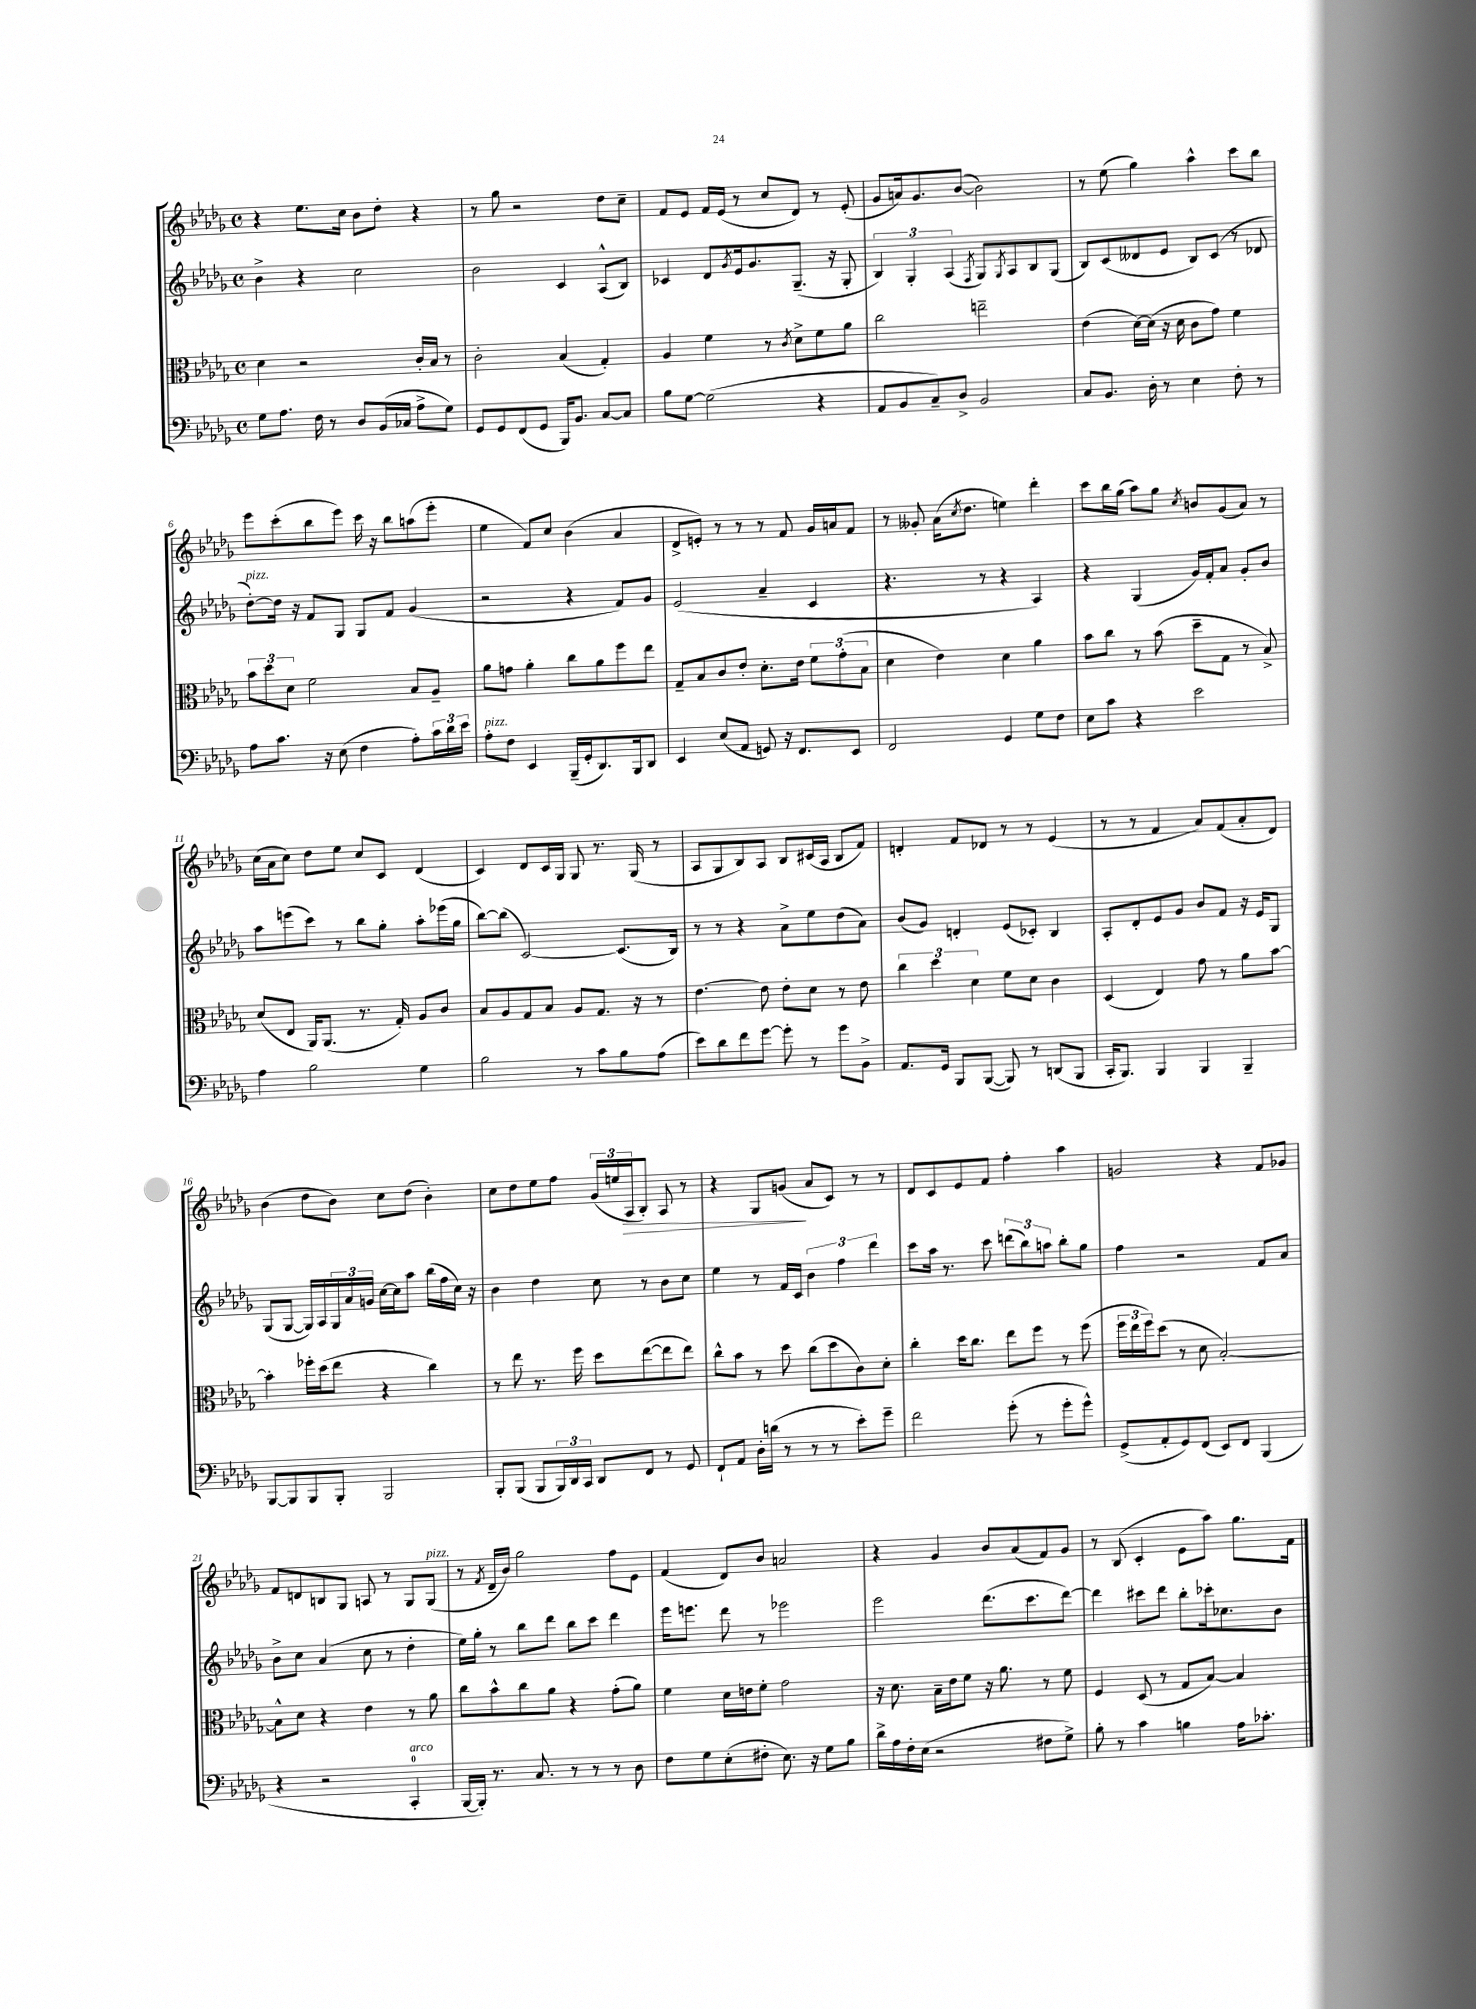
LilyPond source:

<<
\new StaffGroup <<
\new Staff = "s0" {
    \clef treble \key des \major \defaultTimeSignature \time 4/4
    r4 ees''8. c''16 bes'8 des''8-. r4 |
    r8 ges''8 r2 des''8 c''8-- |
    f'8 ees'8 f'16 ees'16( r8 c''8 des'8) r8 ees'8-.( |
    ges'8 a'16) ges'8. bes'8~( bes'2) |
    r8 ees''8( ges''4) aes''4-^ c'''8 bes''8 |
    ees'''8 c'''8-.( bes''8 ees'''8) c'''16 r16 bes''8 a''8( ees'''8-. |
    ees''4 f'8) c''8 bes'4( aes'4 |
    des'8-> e'8-.) r8 r8 r8 f'8 ges'16 a'16 f'8 |
    r8 geses'8-. aes'16( \acciaccatura { c''8 } des''8. e''4) des'''4-. |
    c'''8 bes''16 ges''16( aes''8) ges''8 \acciaccatura { c''8 } b'8 ges'8( aes'8) r8 |
    c''16( aes'16 c''8) des''8 ees''8 c''8 c'8 des'4( |
    c'4) des'8 c'16 ges16 ges8 r8. ges16( r8 |
    aes8 ges8 bes8) aes8 bes8 cis'16( aes16 bes8 f'8) |
    d'4-. f'8 des'8 r8 r8 ees'4( |
    r8 r8 f'4 aes'8) f'8( aes'8-. des'8) |
    bes'4( des''8 bes'8) c''8 des''8( bes'4-.) |
    c''8 des''8 ees''8 f''8 \tuplet 3/2 { ges'16( e''16 aes16\> } bes8-.) aes8 r8 |
    r4 ges8 g'8\!( aes'8 c'8) r8 r8 |
    des'8 c'8 ees'8 f'8 f''4-. aes''4 |
    g'2 r4 f'8 ges'8 |
    f'8 d'8 b8 ges8 a8 r8 ges8 ges8^\markup { \italic "pizz." }( |
    r8 \acciaccatura { f'8 } des'16-- bes'16) ges''2 f''8 ees'8 |
    f'4( des'8) bes'8 a'2 |
    r4 ges'4 bes'8 aes'8( f'8) ges'8 |
    r8 bes8( c'4-. ees'8 aes''8) ges''8. f'16 \bar "|." |
}
\new Staff = "s1" {
    \clef treble \key des \major \defaultTimeSignature \time 4/4
    bes'4-> r4 c''2 |
    bes'2 c'4 aes8-^( bes8) |
    ces'4 des'8 \acciaccatura { ges'8 } ees'16 ges'8. ges8.--( r16 ges8-. |
    \tuplet 3/2 { bes4) ges4-. aes4( } \acciaccatura { f8 } ges8) \acciaccatura { ges8 } aes8 bes8 ges8( |
    bes8) c'8( deses'8 ees'8 bes8) c'8( r8 des'8 |
    des''8~-.^\markup { \italic "pizz." }) des''16 r16 f'8 ges8 ges8 f'8 ges'4( |
    r2 r4 f'8) ges'8 |
    ees'2( aes'4-- c'4 |
    r4. r8 r4 aes4) |
    r4 ges4( ges'16) f'16-. aes'8 ges'8-. bes'8 |
    aes''8 e'''8( c'''8) r8 bes''8 ges''8-. aes''8-. ees'''16( ges''16 |
    bes''8~) bes''8( c'2~) c'8.( bes16) |
    r8 r8 r4 aes'8-> ees''8 des''8( aes'8) |
    bes'8( ges'8) d'4-. ees'8( ces'8-.) bes4 |
    aes8-. des'8-. ees'8 ges'8 bes'8 f'8 r16 ees'16 ges8 |
    ges8( ges8~ ges16) aes16 \tuplet 3/2 { ges16 aes'16 g'16 } c''16~ c''16 aes''8 bes''16( f''16 c''16) r16 |
    bes'4 des''4 c''8 r8 bes'8 c''8 |
    ees''4 r8 f'16 c'16 \tuplet 3/2 { bes'4 f''4 des'''4 } |
    c'''8 aes''16 r8. c'''8 \tuplet 3/2 { d'''8( bes''8) a''8 } bes''8-. ges''8 |
    f''4 r2 f'8 aes'8 |
    bes'8-> c''8 aes'4( c''8 r8 des''4-. |
    ees''16) ges''16-. r8 bes''8 des'''8 bes''8 c'''8 des'''4 |
    ees'''16 e'''8. des'''8 r8 ees'''2 |
    ees'''2 des'''8.( c'''8. des'''8~) |
    des'''4 cis'''8 des'''8 bes''8-. ces'''16-. ces''8. bes'8 \bar "|." |
}
\new Staff = "s2" {
    \clef alto \key des \major \defaultTimeSignature \time 4/4
    des'4 r2 c'16-. bes16 r8 |
    c'2-. bes4( ges4-.) |
    aes4 f'4 r8 \acciaccatura { c'8 } des'8-> f'8 aes'8 |
    c''2 e''2-- |
    ees'4( des'16~) des'16( r16 des'16 c'8 ges'8) f'4 |
    \tuplet 3/2 { bes'8 des''8 des'8 } f'2 bes8 aes8-- |
    aes'8 g'8 aes'4-. c''8 aes'8 f''8 ees''8 |
    ges8-- bes8 c'8 ees'8-. des'8.-. ees'16 \tuplet 3/2 { f'8 ges'8-.( bes8 } |
    des'4 ees'4) des'4 aes'4 |
    bes'8 c''8 r8 bes'8( des''8-- ges8 r8 bes8->) |
    des'8( ees8 aes,16) aes,8.( r8. ges16-.) aes8 c'8 |
    bes8 aes8 ges8 bes8 aes8 ges8. r16 r8 |
    ees'4.~ ees'8 ees'8-. des'8 r8 ees'8 |
    \tuplet 3/2 { c''4 des''4 des'4 } f'8 des'8 c'4 |
    des4( ees4) ges'8 r8 aes'8 bes'8~ |
    bes'4-. fes''16-. des''16( ees''8 r4 c''4) |
    r8 ees''8 r8. f''16 des''8 ees''8~( ees''8 ees''8) |
    c''8-^ bes'8 r8 des''8 c''8( des''8 c'8) des'8-. |
    c''4-. des''16 c''8. ees''8 f''8 r8 f''8( |
    \tuplet 3/2 { f''16 ees''16 f''16) } des''8( r8 des'8 bes2~-.) |
    bes8-^ des'8 r4 ees'4 r8 aes'8 |
    c''8 bes'8-^ c''8 aes'8 r4 ges'8-.( aes'8) |
    f'4 des'16 e'16 f'8-. ges'2 |
    r16 des'8. bes16-- ees'16 f'8 r16 aes'8. r8 f'8 |
    f4 des8( r8 ges8 bes8~) bes4 \bar "|." |
}
\new Staff = "s3" {
    \clef bass \key des \major \defaultTimeSignature \time 4/4
    ges8 aes8. f16 r8 des8 bes,16( ces16 aes8-> ges8) |
    ges,8 ges,8 f,8( ges,8 bes,,16) bes,8. c8~ c8 |
    bes8 ges8~ ges2( r4 |
    aes,8 bes,8 c8--) des8-> bes,2 |
    c8 bes,8. des16-. r8 ees4 f8-. r8 |
    aes8 c'8. r16 ees8( f4 aes8-.) \tuplet 3/2 { c'16 des'16 ees'16 } |
    aes8-.^\markup { \italic "pizz." } f8 ees,4 bes,,16--( ges,16-. des,8.) bes,,16 des,8 |
    ees,4 ees8( aes,8 g,8) r16 f,8. ees,8 |
    f,2 ges,4 ges8 f8 |
    ees8 c'8 r4 ees'2 |
    aes4 bes2 ges4 |
    bes2 r8 c'8 bes8 aes8( |
    ees'8) des'8 f'8 ges'8~ ges'8-. r8 ges'8 bes,8-> |
    aes,8. ges,16 bes,,8 bes,,8~( bes,,8) r8 d,8( bes,,8 |
    c,16-. bes,,8.) bes,,4 bes,,4 bes,,4-- |
    bes,,8~ bes,,8 bes,,8 bes,,8-. bes,,2 |
    bes,,8-. bes,,8( bes,,8 \tuplet 3/2 { bes,,16) des,16 c,16 } des,8 f,8 r8 ges,8 |
    f,8-! aes,8 des16-. d'16( r8 r8 r8 ees'8-.) ges'8-- |
    f'2 ges'8-.( r8 ges'8-. ges'8-^) |
    ges,8->( aes,8-. ges,8) f,8( ees,8) f,8 bes,,4( |
    r4 r2 c,4-0-.^\markup { \italic "arco" } |
    bes,,16~ bes,,16-.) r8. c8. r8 r8 r8 des8 |
    f8 ges8 ees8-.( fis8-. ees8.) r16 ges8 bes8 |
    des'16-> aes16 f16-. ees16( r2 fis8 ges8->) |
    bes8-. r8 c'4 b4 aes16 ces'8.-. \bar "|." |
}
>>
>>
